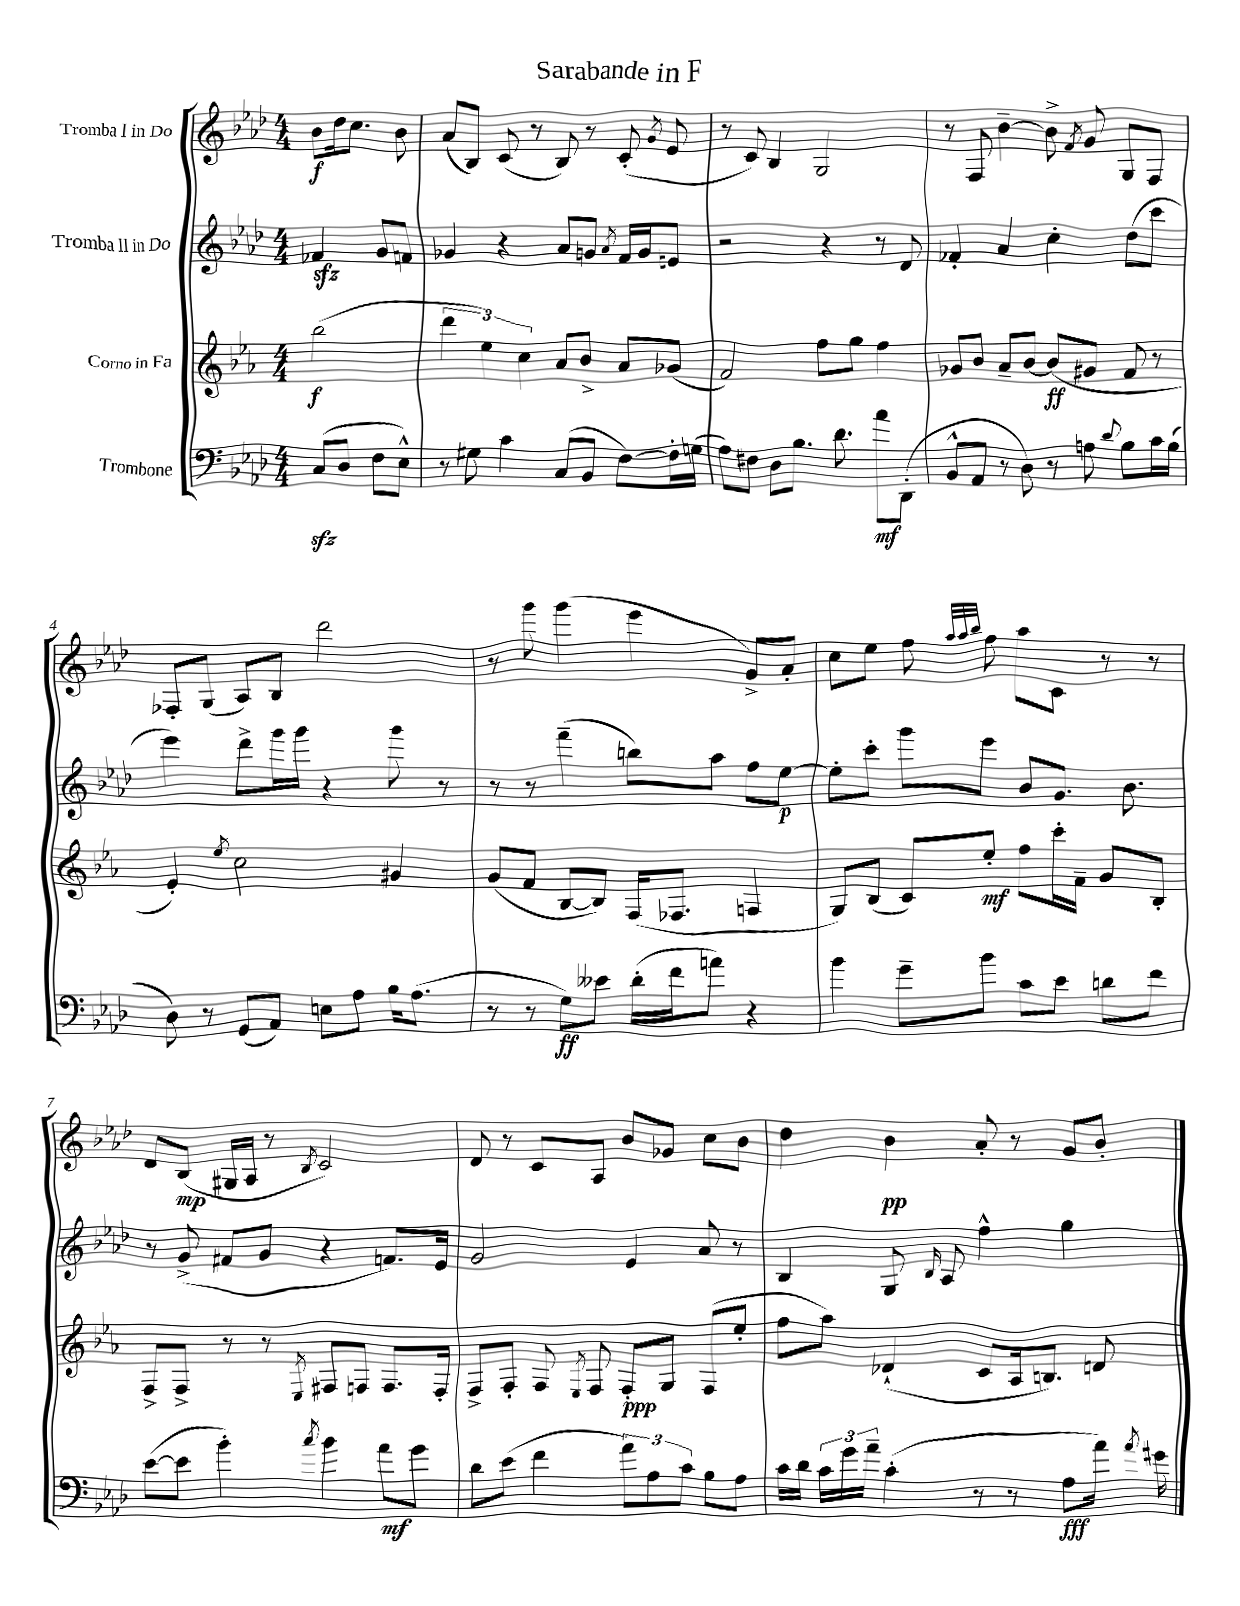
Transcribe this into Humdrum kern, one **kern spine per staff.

**kern	**kern	**kern	**kern
*staff4	*staff3	*staff2	*staff1
*clefF4	*clefG2	*clefG2	*clefG2
*k[b-e-a-d-]	*k[b-e-a-]	*k[b-e-a-d-]	*k[b-e-a-d-]
*M4/4	*M4/4	*M4/4	*M4/4
(8C	(2bb-	4f-	8b-
8D-	.	.	16dd-
.	.	.	8.cc
8F	.	8g	.
8E-^^)	.	8f	8b-
=	=	=	=
8r	6ddd	4g-	(8a-
8G#	.	.	8B-)
.	6ee-)	.	.
4c	.	4r	(8c
.	6cc	.	.
.	.	.	8r
(8C	8a-	8a-	8B-)
8BB-	8b-^	8g	8r
.	.	8qa-	.
[8F)	8a-	16f	(8c'
.	.	16g	.
.	.	.	8qg
16F']	(8g-	8e	8e-
(16G	.	.	.
=	=	=	=
8A-)	2f)	2r	8r
8F#	.	.	8c)
8D-	.	.	4B-
8.B-	.	.	.
.	8ff	4r	2G
8.d-	.	.	.
.	8gg	.	.
8a-	4ff	8r	.
(8DD-'	.	8d-	.
=	=	=	=
8BB-^^	8g-	4f-'	8r
8AA-	8b-	.	8F
8r	8a-~	4a-	[4b-~
8D-)	[8b-	.	.
8r	(8b-]	4cc'	8b-^]
.	.	.	8qf
8A	8g#	.	8g
8qqd-	.	.	.
8B-	8f	(8dd-	8G
16c	8r	8ccc	8F
(16B-	.	.	.
=	=	=	=
8D-)	4e-')	4eee-)	8F-'
8r	.	.	(8G
.	8qee-	.	.
(8GG	2cc	8ddd-^	8A-)
8AA-)	.	16ggg	8B-
.	.	16ggg	.
8E	.	4r	2ddd-
8A-	.	.	.
16B-	4g#	8ggg	.
(8.A-	.	.	.
.	.	8r	.
=	=	=	=
8r	(8g	8r	8r
8r	8f	8r	8ggg
8G)	[8B-	(4fff~	(4ggg
8e--	8B-])	.	.
(16d-'	(16F	8bb)	4eee-
16f	8.F-	.	.
8a)	.	8aa-	.
4r	4F	8ff	8g^)
.	.	[8ee-	8a-'
=	=	=	=
4b-	8G)	8ee-']	8cc
.	(8B-	8ccc'	8ee-
8g~	8c)	8ggg	8ff
.	.	.	32qqaa-
.	.	.	32qqaa-
.	.	.	32qqbb-
8b-	8ee-'	8eee-	8ff
8c	8ff	8b-	8aa-
8e-	16ccc'	8.g	8c
.	16f~	.	.
8d	8g	.	8r
.	.	8.b-	.
8f	8B-'	.	8r
=	=	=	=
([8e-	8F^	8r	8d-
8e-]	8F^	(8g^	(8B-
4b-')	8r	8f#	16G#
.	.	.	16A-
.	8r	8g	8r
8qcc	8qE-	.	8qB-
4b-	8F#	4r	2c)
.	8F	.	.
8a-	8.F	8.f)	.
8g	.	.	.
.	16F'	16e-	.
=	=	=	=
8d-	8F^	2g	8d-
(8e-	8F'	.	8r
4f	8F	.	8c
.	8qE-	.	.
.	8F	.	8A-
12a-)	8F'	4e-	8b-
12A-	.	.	.
.	8G	.	8g-
12c	.	.	.
8B-	(8F	8a-	8cc
8A-	8ee-'	8r	8b-
=	=	=	=
16c	8ff	4B-	4dd-
16d-	.	.	.
24c	8aa-)	.	.
24g	.	.	.
24a-~	.	.	.
(4c'	(4d-`	8G	4b-
.	.	16qqB-	.
.	.	8A-	.
8r	8c	4ff^^	8a-'
8r	16A-	.	8r
.	8.B)	.	.
8A-	.	4gg	8g
16a-)	8d	.	8b-'
8qa-	.	.	.
16g#	.	.	.
==	==	==	==
*-	*-	*-	*-
